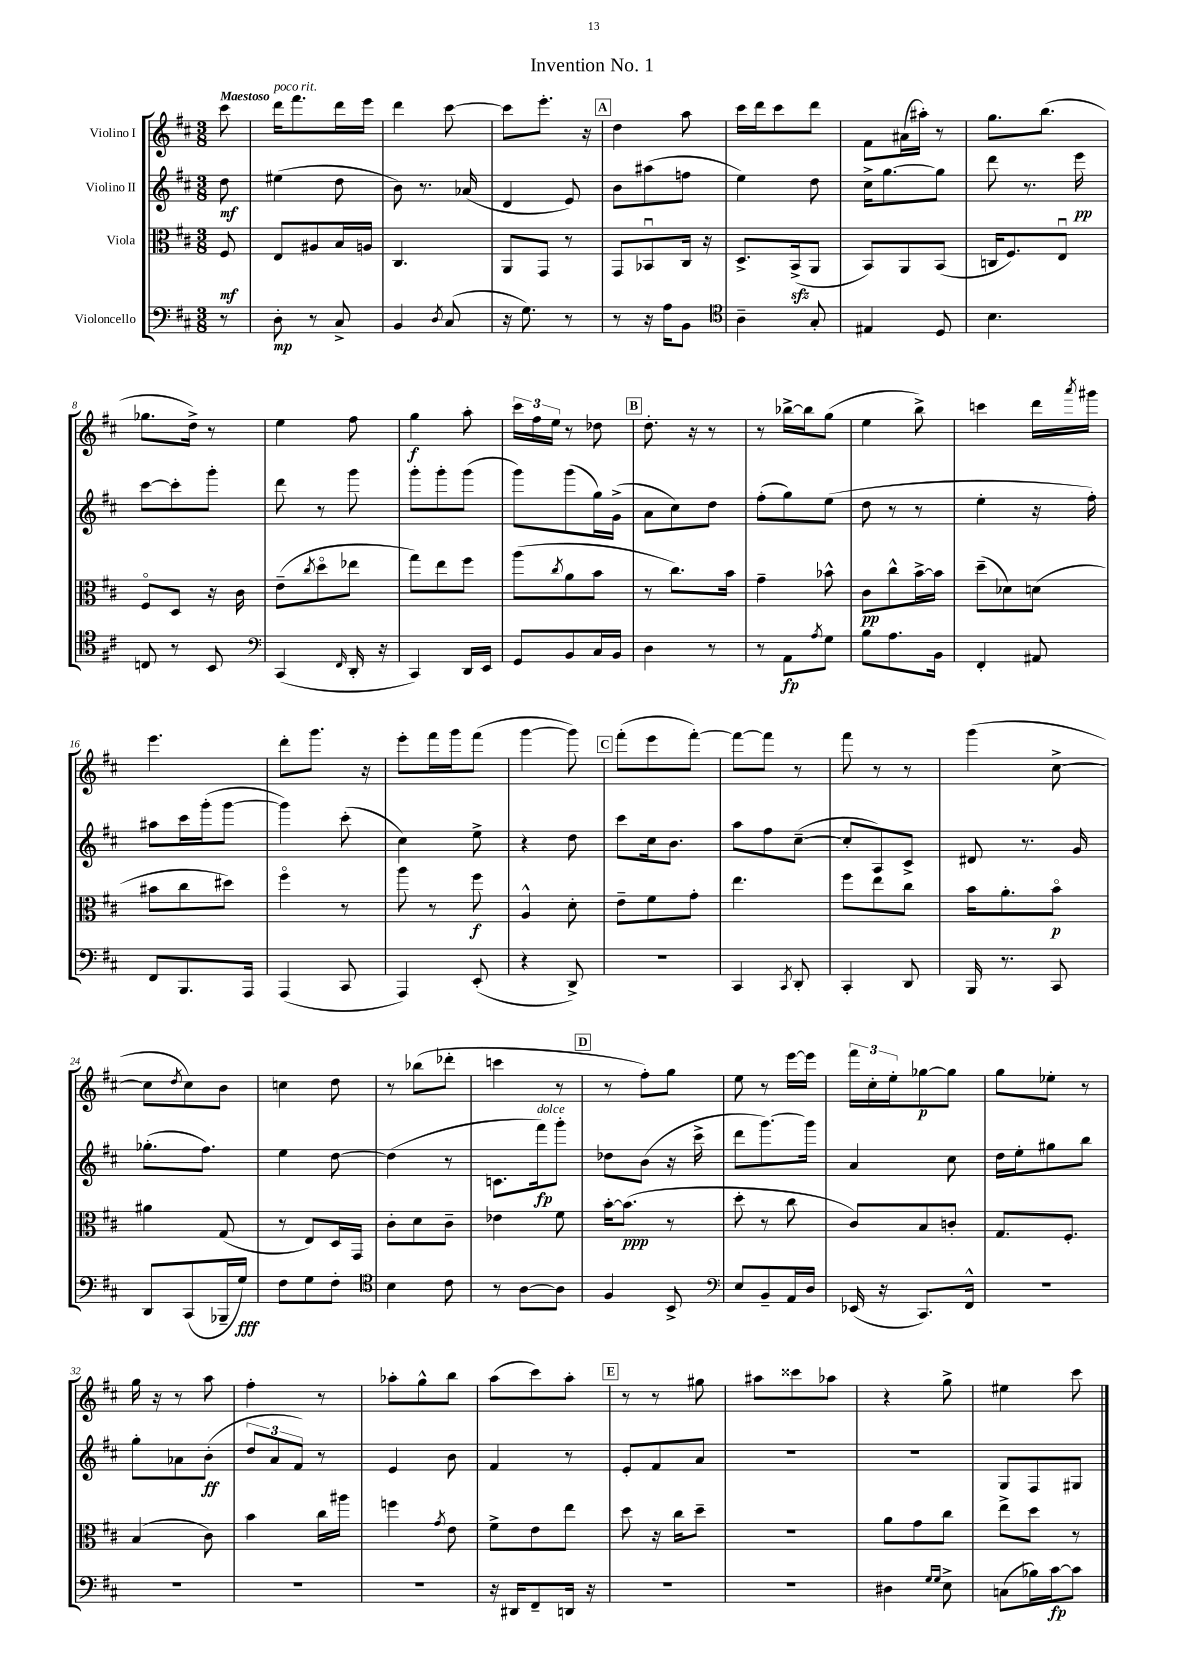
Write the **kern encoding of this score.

**kern	**kern	**kern	**kern
*staff4	*staff3	*staff2	*staff1
*clefF4	*clefC3	*clefG2	*clefG2
*k[f#c#]	*k[f#c#]	*k[f#c#]	*k[f#c#]
*M3/8	*M3/8	*M3/8	*M3/8
8r	8F#	8dd	8ccc#
=	=	=	=
8D'	8E	(4ee#	16ddd
.	.	.	8.fff#
8r	8A#	.	.
8C#^	16B	8dd	16ddd
.	16A	.	16eee
=	=	=	=
4BB	4.C#	8b)	4ddd
.	.	8.r	.
8qD	.	.	.
(8C#	.	.	[8ccc#
.	.	(16a-	.
=	=	=	=
16r	8AA	4d	8ccc#]
8.G)	.	.	.
.	8GG	.	8.eee'
8r	8r	8e)	.
.	.	.	16r
=	=	=	=
8r	8GG	8b	4dd
16r	8BB-u	(8aa#	.
16A	.	.	.
8BB	16C#	8ff	8aa
.	16r	.	.
=	=	=	=
*clefC4	*	*	*
4A~	8.D^	4ee)	16ccc#
.	.	.	16ddd
.	.	.	8ccc#
.	(16BB^	.	.
8G'	8AA	8dd	8ddd
=	=	=	=
4E#	8BB)	16cc#^	8f#
.	.	[8.gg	.
.	8AA	.	(16a#
.	.	.	16aa#')
8D	(8BB	8gg]	8r
=	=	=	=
4.B	16C	8ddd	8.gg
.	8.F#)	.	.
.	.	8.r	.
.	.	.	(8.bb
.	8Eu	.	.
.	.	16eee	.
=	=	=	=
8C	8F#o	[8ccc#	8.gg-
8r	8D	8ccc#']	.
.	.	.	16dd^)
8BB	16r	8ggg'	8r
.	16c#	.	.
=	=	=	=
*clefF4	*	*	*
(4CC#	(8e~	8ddd	4ee
.	8qcc#	.	.
.	8ddo	8r	.
16qqFF#	.	.	.
16DD'	8ee-	8ggg	8ff#
16r	.	.	.
=	=	=	=
4CC#)	8gg)	8ggg'	4gg
.	8ee	8ggg'	.
16DD	8ff#	(8ggg	8aa'
16EE	.	.	.
=	=	=	=
8GG	(8aa	8ggg)	24ccc#
.	.	.	24ff#
.	.	.	24ee
.	8qcc#	.	.
8BB	8a	(8ggg	8r
16C#	8b	16gg)	8dd-
16BB	.	(16g^	.
=	=	=	=
4D	8r	8a	8.dd'
.	8.cc#)	8cc#)	.
.	.	.	16r
8r	.	8dd	8r
.	16b	.	.
=	=	=	=
8r	4g~	(8ff#'	8r
8AA	.	8gg)	[16bb-^
.	.	.	16bb-]
8qA	.	.	.
8G	8b-^^	(8ee	(8gg
=	=	=	=
8B	8c#	8dd	4ee
8.A	8cc#^^	8r	.
.	[16b^	8r	8bb^)
16BB	16b]	.	.
=	=	=	=
4FF#'	(8dd~	4ee'	4ccc
.	8d-)	.	.
8AA#	(8d	16r	16ddd
.	.	.	8qaaa
.	.	16ff#')	16ggg#
=	=	=	=
8FF#	8b#	8aa#	4.eee
8.BBB	8cc#	16ccc#	.
.	.	(16ggg'	.
.	8dd#)	[8ggg	.
16AAA	.	.	.
=	=	=	=
(4AAA	4ff#o	4ggg])	8ddd'
.	.	.	8.ggg
8CC#	8r	(8ccc#'	.
.	.	.	16r
=	=	=	=
4AAA)	8aa	4cc#)	8eee'
.	8r	.	16fff#
.	.	.	16ggg
(8EE'	8ff#	8ee^	(8fff#
=	=	=	=
4r	4A^^	4r	[4ggg
8DD^)	8d'	8dd	8ggg])
=	=	=	=
4.r	8e~	8ccc#	(8fff#'
.	8f#	16cc#	8eee
.	.	8.b	.
.	8g'	.	[8fff#')
=	=	=	=
4CC#	4.ee	8aa	8fff#_
.	.	8ff#	8fff#]
8qCC#	.	.	.
8DD'	.	([8cc#~	8r
=	=	=	=
4CC#'	8ff#	8cc#']	8fff#
.	8ee	8A)	8r
8DD	8cc#	8c#^	8r
=	=	=	=
16BBB	16b	8d#	(4ggg
8.r	8.a'	.	.
.	.	8.r	.
8CC#	8bo	.	[8cc#^
.	.	16g	.
=	=	=	=
8DD	4a#	(8.gg-'	8cc#]
.	.	.	8qdd
(8CC#	.	.	8cc#)
.	.	8.ff#)	.
16BBB-~	(8G	.	8b
16G)	.	.	.
=	=	=	=
8F#	8r	4ee	4cc
8G	8E)	.	.
8F#'	16D	[8dd	8dd
.	16GG	.	.
=	=	=	=
*clefC4	*	*	*
4B	8c#'	(4dd]	8r
.	8d	.	(8bb-
8c#	8c#~	8r	8ddd-'
=	=	=	=
8r	4e-	8.c	4ccc
[8A	.	.	.
.	.	16fff#)	.
8A]	8f#	8ggg'	8r
=	=	=	=
4F#	[16b'	8dd-	8r
.	(8.b]	.	.
.	.	(8b	8ff#')
8BB^	8r	16r	8gg
.	.	16ccc#^	.
=	=	=	=
*clefF4	*	*	*
8E	8dd'	8ddd	8ee
8BB~	8r	[8.ggg)	8r
16AA	8cc#	.	[16eee
16D	.	16ggg]	16eee]
=	=	=	=
(16EE-	8c#)	4a	24fff#
.	.	.	24cc#'
16r	.	.	.
.	.	.	24ee'
8.CC#)	8B	.	[8gg-
.	8c'	8cc#	8gg-]
16FF#^^	.	.	.
=	=	=	=
4.r	8.G	16dd	8gg
.	.	16ee'	.
.	.	8gg#	8ee-'
.	8.F#'	.	.
.	.	8bb	8r
=	=	=	=
4.r	(4B	8gg'	16gg
.	.	.	16r
.	.	8a-	8r
.	8c#)	(8b'	8aa
=	=	=	=
4.r	4b	12dd	4ff#'
.	.	12a	.
.	.	12f#)	.
.	16cc#	8r	8r
.	16aa#	.	.
=	=	=	=
4.r	4ff	4e	8aa-'
.	.	.	8gg^^
.	8qg	.	.
.	8e	8b	8bb
=	=	=	=
16r	8f#^	4f#	(8aa
16DD#	.	.	.
8FF#~	8e	.	8ccc#)
16DD	8ee	8r	8aa'
16r	.	.	.
=	=	=	=
4.r	8dd	8e'	8r
.	16r	8f#	8r
.	16cc#	.	.
.	8dd~	8a	8gg#
=	=	=	=
4.r	4.r	4.r	8aa#
.	.	.	8ccc##
.	.	.	8aa-
=	=	=	=
4D#	8a	4.r	4r
.	8g	.	.
16qqG	.	.	.
16qqG	.	.	.
8E^	8cc#	.	8gg^
=	=	=	=
(8C	8ee^	8G	4ee#
16B-)	8dd	8F#	.
[16c#	.	.	.
8c#]	8r	8G#	8ccc#
==	==	==	==
*-	*-	*-	*-
